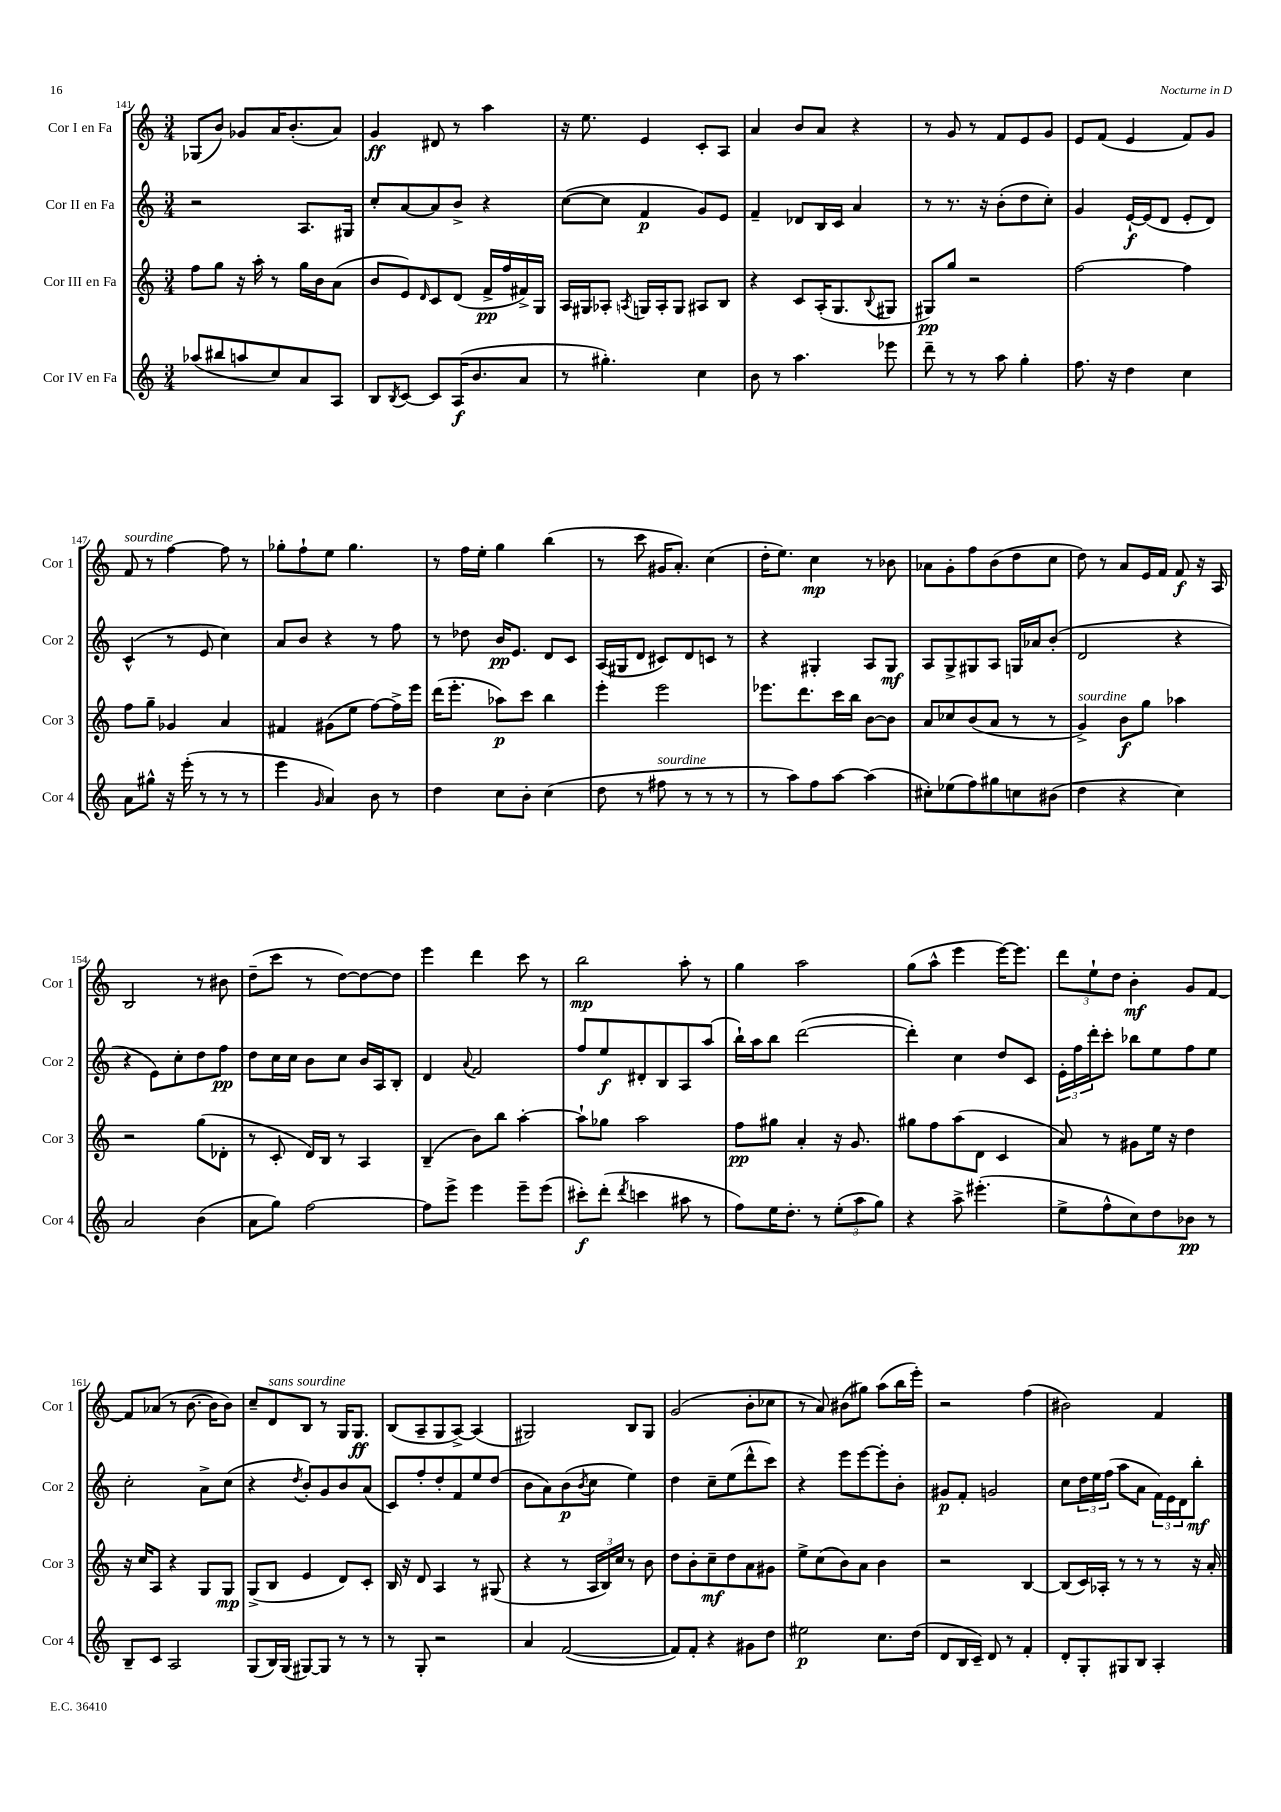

**kern	**kern	**kern	**kern
*staff4	*staff3	*staff2	*staff1
*clefG2	*clefG2	*clefG2	*clefG2
*k[]	*k[]	*k[]	*k[]
*M3/4	*M3/4	*M3/4	*M3/4
(8aa-	8ff	2r	(8G-
8bb#	8gg	.	8b)
8aa	16r	.	8g-
.	16aa'	.	.
8cc)	8r	.	16a
.	.	.	(8.b'
8a	16gg	8.A	.
.	16b	.	.
8A	(8a	.	8a)
.	.	16G#	.
=	=	=	=
8B	8b	8cc'	4g
8qB	.	.	.
[8c	8e)	[8a	.
.	16qqd	.	.
8c]	8c	8a]	8d#
(16A	(8d	8b^	8r
8.b	.	.	.
.	16f^	4r	4aa
.	16ff	.	.
8a	16f#^)	.	.
.	16G	.	.
=	=	=	=
8r	16A	([8cc	16r
.	16G#	.	8.ee
4.gg#')	8A-'	8cc]	.
.	8qA	.	.
.	16G	4f	4e
.	16A'	.	.
.	8G	.	.
4cc	8A#	8g)	8c'
.	8B	8e	8A
=	=	=	=
8b	4r	4f~	4a
8r	.	.	.
4.aa	8c	8d-	8b
.	(16A'	16B	8a
.	8.G	16c	.
.	.	4a	4r
.	8qqB	.	.
8eee-	8G#	.	.
=	=	=	=
8ddd~	8G#)	8r	8r
8r	8gg	8.r	8g
8r	2r	.	8r
.	.	16r	.
8aa	.	(8b'	8f
4gg'	.	8dd	8e
.	.	8cc')	8g
=	=	=	=
8.ff	[2ff	4g	8e
.	.	.	(8f
16r	.	.	.
4dd	.	[16e`	4e
.	.	(16e]	.
.	.	8d	.
4cc	4ff]	8e'	8f)
.	.	8d)	8g
=	=	=	=
8a	8ff	(4c^^	8f
8gg#^^	8gg~	.	8r
16r	4g-	8r	[4ff
(16eee'	.	.	.
8r	.	8e	.
8r	4a	4cc)	8ff]
8r	.	.	8r
=	=	=	=
4eee	4f#	8a	8gg-'
.	.	8b	8ff`
16qqg	.	.	.
4a)	(8g#	4r	8ee
.	8ee	.	4.gg-
8b	[8ff)	8r	.
8r	16ff^]	8ff	.
.	16eee	.	.
=	=	=	=
4dd	(16ddd	8r	8r
.	8.eee'	.	.
.	.	8dd-	16ff
.	.	.	16ee'
8cc	8aa-)	16b	4gg
.	.	8.e	.
8b'	8ccc	.	.
(4cc	4bb	8d	(4bb
.	.	8c	.
=	=	=	=
8dd	4eee'	(16A	8r
.	.	16G#	.
8r	.	8d	8ccc
8ff#	2eee	8c#)	16g#
.	.	.	8.a')
8r	.	8d	.
8r	.	8c	(4cc
8r	.	8r	.
=	=	=	=
8r	8.eee-	4r	16dd'
.	.	.	8.ee)
8aa)	.	.	.
.	8.ddd	.	.
8ff	.	4G#'	4cc
[8aa	16ccc	.	.
.	16bb	.	.
(4aa]	[8b	8A	8r
.	8b]	8G#	8b-
=	=	=	=
8cc#')	8a	8A	8a-
(8ee-	8cc-	8G^	8g'
8ff)	(8b	8G#	8ff
8gg#	8a	8A	(8b
8cc	8r	16G	8dd
.	.	16a-	.
(8b#	8r	(8b'	8cc
=	=	=	=
4dd	4g^)	2d	8dd)
.	.	.	8r
4r	8b	.	8a
.	8gg	.	16e
.	.	.	16f
4cc)	4aa-	4r	8f
.	.	.	16r
.	.	.	16A
=	=	=	=
2a	2r	4r	2B
.	.	8e)	.
.	.	8cc'	.
(4b	(8gg	8dd	8r
.	8d-'	8ff	8b#
=	=	=	=
8a	8r	8dd	(8dd~
8gg)	8c'	16cc	8ccc
.	.	16cc	.
[2ff	16d)	8b	8r
.	16B	.	.
.	8r	8cc	[8dd)
.	4A	16b	8dd_
.	.	16A	.
.	.	8B'	8dd]
=	=	=	=
8ff]	(4B~	4d	4eee
8eee^	.	.	.
.	.	8qqa	.
4eee	8b)	2f	4ddd
.	8bb	.	.
8eee~	[4aa'	.	8ccc
(8eee	.	.	8r
=	=	=	=
8ccc#')	8aa`]	8ff	2bb
(8ddd'	8gg-	8ee	.
8qddd	.	.	.
4ccc	2aa	8d#'	.
.	.	8B	.
8aa#	.	8A	8aa'
8r	.	(8aa	8r
=	=	=	=
8ff)	8ff	16bb`)	4gg
.	.	16aa	.
16ee	8gg#	8bb	.
8.dd'	.	.	.
.	4a'	([2ddd	2aa
8r	.	.	.
(12ee'	16r	.	.
.	8.g	.	.
12aa	.	.	.
12gg)	.	.	.
=	=	=	=
4r	8gg#	4ddd'])	(8gg
.	8ff	.	8aa^^
8aa^	(8aa	4cc	4eee
(4.eee#'	8d	.	.
.	4c	8dd	[16eee)
.	.	.	8.eee]
.	.	8c	.
=	=	=	=
8ee^	8a)	24e'	12ddd
.	.	24ff	.
.	.	24ddd'	12ee`
8ff^^	8r	8ccc'	.
.	.	.	12dd
8cc)	8g#	8bb-	4b'
8dd	16ee	8ee	.
.	16r	.	.
8b-	4dd	8ff	8g
8r	.	8ee	[8f
=	=	=	=
8B~	16r	2cc'	8f]
.	16cc	.	.
8c	8A	.	(8a-
2A	4r	.	8r
.	.	.	[8.b
.	8G	8a^	.
.	.	.	16b]
.	8G	(8cc	8b)
=	=	=	=
(8G	(8G^	4r	8cc~
16B)	8B	.	8d
(16G	.	.	.
.	.	8qdd	.
[8G#)	4e	8b')	8B
8G#]	.	8g	8r
8r	8d)	8b	16G
.	.	.	8.G
8r	8c'	(8a	.
=	=	=	=
8r	16B	8c)	(8B
.	16r	.	.
8G'	8d	8ff'	8A~
2r	4A	8dd'	8G
.	.	8f	[8A^)
.	8r	8ee	(4A]
.	(8G#	(8dd	.
=	=	=	=
4a	4r	8b	2G#)
.	.	8a)	.
([2f	8r	(8b	.
.	.	8qb	.
.	24A	8cc	.
.	24B)	.	.
.	24cc	.	.
.	8r	4ee)	8B
.	8b	.	8G#
=	=	=	=
8f])	8dd	4dd	(2g
8f'	8b'	.	.
4r	8cc~	8cc~	.
.	8dd	(8ee	.
8g#	8a	8ddd^^	8b'
8dd	8g#	8ccc)	8cc-
=	=	=	=
2ee#	8ee^	4r	8r
.	(8cc	.	8a)
.	8b)	8eee	(8b#
.	8a	[8eee	8gg#)
8.cc	4b	8eee']	(8aa
.	.	8b'	16bb
(16dd	.	.	16eee')
=	=	=	=
8d	2r	8g#	2r
16B	.	8f'	.
16c~)	.	.	.
8d	.	2g	.
8r	.	.	.
4f'	[4B	.	(4ff
=	=	=	=
8d'	(8B]	8cc	2b#)
8G'	16c)	24dd	.
.	.	24ee	.
.	16A-'	.	.
.	.	(24ff	.
8G#	8r	8aa	.
8B	8r	8a	.
4A'	8r	24f)	4f
.	.	24e	.
.	.	24d	.
.	16r	8bb'	.
.	16a'	.	.
==	==	==	==
*-	*-	*-	*-
